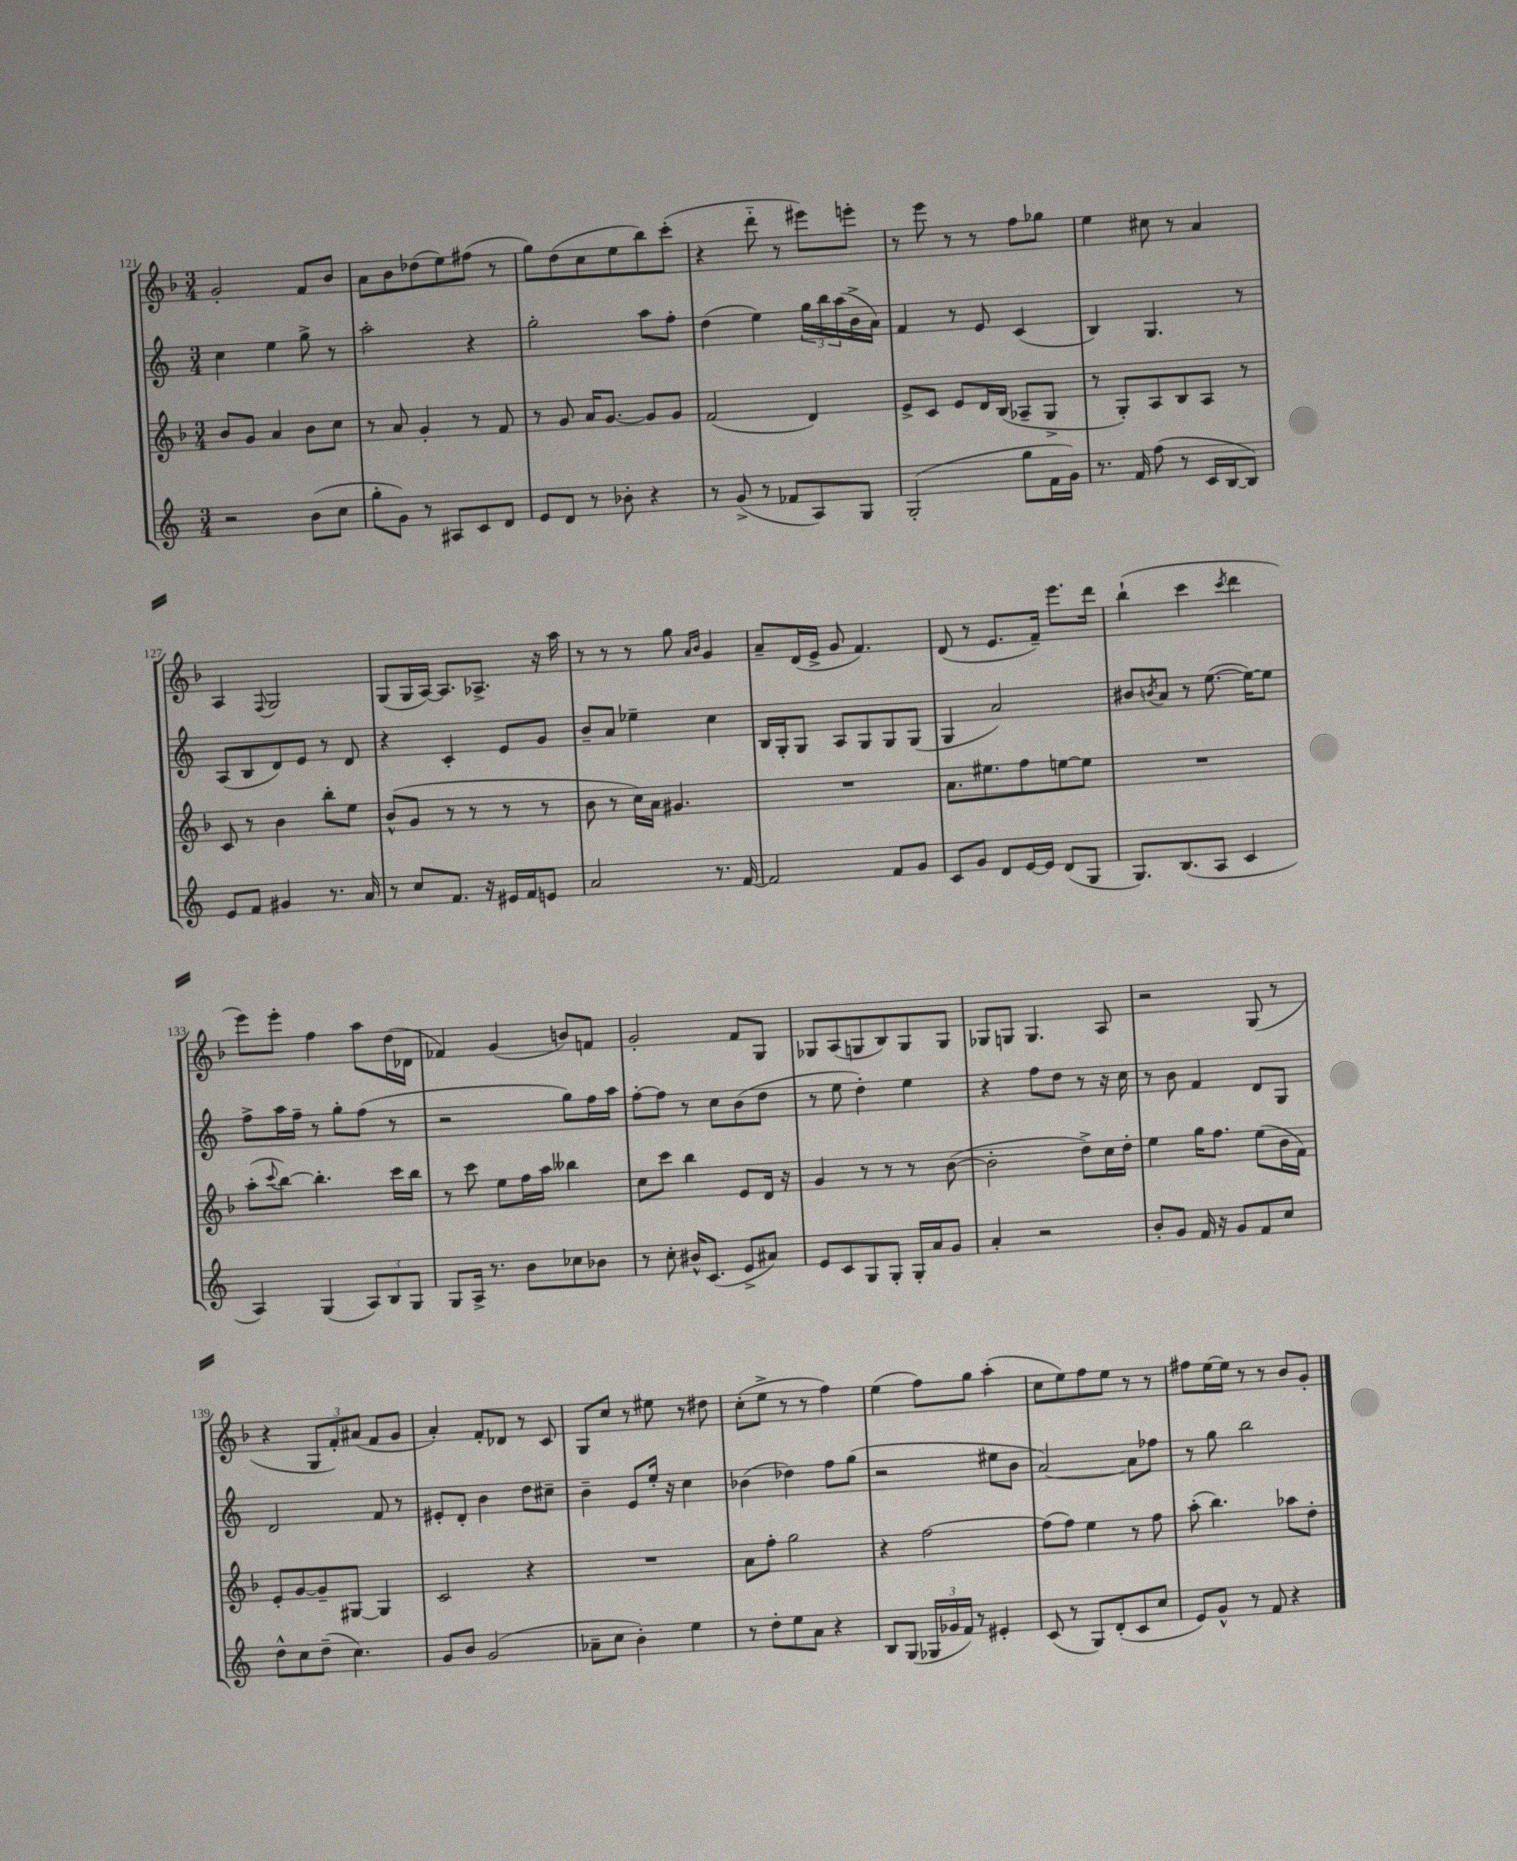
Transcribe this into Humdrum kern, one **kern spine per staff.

**kern	**kern	**kern	**kern
*staff4	*staff3	*staff2	*staff1
*clefG2	*clefG2	*clefG2	*clefG2
*k[]	*k[b-]	*k[]	*k[b-]
*M3/4	*M3/4	*M3/4	*M3/4
2r	8b-	4cc	2g'
.	8g	.	.
.	4a	4ee	.
(8b	8b-	8gg^	8f
8cc	8cc	8r	8b-
=	=	=	=
8gg'	8r	2aa'	8a
8g)	8a	.	8b-
8r	4g'	.	(8dd-
8A#	.	.	8ee)
8c	8r	4r	(8ff#
8d	8f	.	8r
=	=	=	=
8e	8r	2gg'	8gg)
8d	8g	.	(8dd
8r	16a	.	8cc
.	[8.g	.	.
8b-'	.	.	8ee
4r	8g]	8aa	8bb-)
.	8g	8ff'	(8ccc'
=	=	=	=
8r	(2f	(4dd	4r
(8g^	.	.	.
8r	.	4ee)	8ddd'~
8f-	.	.	8r
8A)	4d)	24gg	8eee#)
.	.	24bb	.
.	.	(24aa	.
8G	.	16b^	8eee'
.	.	16a)	.
=	=	=	=
(2G'	8e^	4f	8r
.	8c	.	8eee
.	8e	8r	8r
.	16d	8e	8r
.	(16B-	.	.
8gg	8A-~	(4c	8ff
16f	8G^	.	8gg-
16g)	.	.	.
=	=	=	=
8.r	8r	4B)	4ee
.	8G')	.	.
16f	.	.	.
(8ff	8A	4.G	8cc#
8r	8B-	.	8r
16c	8A	.	4a
[16B	.	.	.
8B])	8r	8r	.
=	=	=	=
8e	8c	(8A	4A
8f	8r	8B	.
.	.	.	8qqF
4g#	4b-	8d)	2G
.	.	8e	.
8.r	8bb-'	8r	.
.	8ee	8d	.
16a	.	.	.
=	=	=	=
8r	(8b-^^	4r	(8G
8cc	8g	.	16G
.	.	.	[16A)
8.f	8r	4c'	8.A]
.	8r	.	.
16r	.	.	8.A-^
16e#	8r	8e	.
16f	.	.	.
8e	8r	8g	16r
.	.	.	16aa
=	=	=	=
2a	8b-	8b~	8r
.	8r	8a	8r
.	16cc)	4ee-~	8r
.	16a	.	.
.	4.g#	.	8gg
.	.	.	16qqa
.	.	.	16qqb-
8.r	.	4cc	4g
[16f	.	.	.
=	=	=	=
2f]	2.r	16B	8a~
.	.	16G'	.
.	.	8G	(16d
.	.	.	16e^
.	.	8A	8g
.	.	8G	4.f)
8f	.	8G	.
8g	.	(8G	.
=	=	=	=
8c	8.a	4G	(8d
8g	.	.	8r
.	8.ee#	.	.
8d	.	2a)	8.e
[16e	8ff	.	.
16e]	.	.	16f~)
(8d	[8ee	.	8.eee
8G	8ee]	.	.
.	.	.	16ddd
=	=	=	=
8.G)	2.r	8b#	(4bb-`
.	.	8qb	.
.	.	8a	.
(8.B	.	.	.
.	.	8r	4ccc
8A	.	([8.ee	.
.	.	.	8qccc
4c	.	.	4ddd
.	.	16ee_)	.
.	.	8ee]	.
=	=	=	=
4A)	(8aa'	8ff^	8eee)
.	8qqccc	.	.
.	[8bb-)	16aa	8eee'
.	.	16ff~	.
(4G	4.bb-']	8r	4ff
.	.	8gg'	.
12A)	.	(8ff	8aa
12B	.	.	.
.	16ccc	8r	(16dd
12G	.	.	.
.	16bb-	.	16d-
=	=	=	=
8G	8r	2r	4f-)
16A^	8ccc	.	.
8.r	.	.	.
.	8ee	.	(4g
8b	16ff	.	.
.	16aa	.	.
8cc-	4bb--	8gg)	8b)
8b-	.	16ff	8f
.	.	16aa	.
=	=	=	=
8r	8cc	[8ff'	2g'
8cc'	8ccc	8ff]	.
16b#^^	4bb-	8r	.
(8.c	.	.	.
.	.	8cc	.
8e^	8e	(8b	8f
8a#)	16d	8dd	8G
.	16r	.	.
=	=	=	=
8e	4g	8r	8G-
8c	.	8ee	(8A
8G	8r	4dd')	8G
8G'	8r	.	8B-)
16G'	8r	4ee	8G
16a	.	.	.
8g	([8b-	.	8G
=	=	=	=
4a'	2b-']	4r	8G-
.	.	.	8G
2r	.	8ff	4.G
.	.	8dd	.
.	8dd^)	8r	.
.	16cc	16r	8A
.	16dd'	16cc	.
=	=	=	=
8b'	4ee	8r	2r
8g	.	8b	.
16f	16gg	4f	.
16r	8.ff	.	.
8g	.	.	.
8f	(8ee	8d	(8G
8cc	16b-	8G	8r
.	16f)	.	.
=	=	=	=
8dd^^	8e'	2d	4r
8cc	[8g	.	.
(8dd~	8g~]	.	12G
.	.	.	12f')
4.cc)	[8G#	.	.
.	.	.	(12a#
.	4G#]	8f	8f
.	.	8r	8g
=	=	=	=
8g	2c	8e#'	4a')
8b	.	8d'	.
(2g	.	4b	8f'
.	.	.	8d-
.	4r	8dd	8r
.	.	8cc#~	8c
=	=	=	=
8a-~	2.r	4b~	8G
8cc	.	.	8cc
4b')	.	8e	8r
.	.	16ee'	8ee#
.	.	16r	.
4ee	.	4cc	8r
.	.	.	8dd#
=	=	=	=
8r	8a	(4b-	(8cc'
8dd'	8ff'	.	8ee^
8ee	2gg	4dd-)	8r
8a	.	.	8r
4r	.	8ff	4ff)
.	.	(8gg	.
=	=	=	=
8B	4r	2r	(4ee
(8G	.	.	.
24G-	[2ff	.	8ff)
24g-	.	.	.
24f)	.	.	.
8r	.	.	8gg
4e#'	.	8ee#	(4aa'
.	.	8b	.
=	=	=	=
(8c	(8ff]	[2a)	8cc
8r	8ff)	.	8ee)
8G)	4ee	.	8ff
(8d'	.	.	8ee
8c	8r	8a]	8r
8cc	8ff	8ff-	8r
=	=	=	=
8e)	(8aa'	8r	8ff#
8g^^	4.bb-)	8gg	[16ee
.	.	.	16ee]
8r	.	2bb	8r
8f	.	.	8r
4r	8aa-	.	8b-
.	8dd'	.	8g'
==	==	==	==
*-	*-	*-	*-
